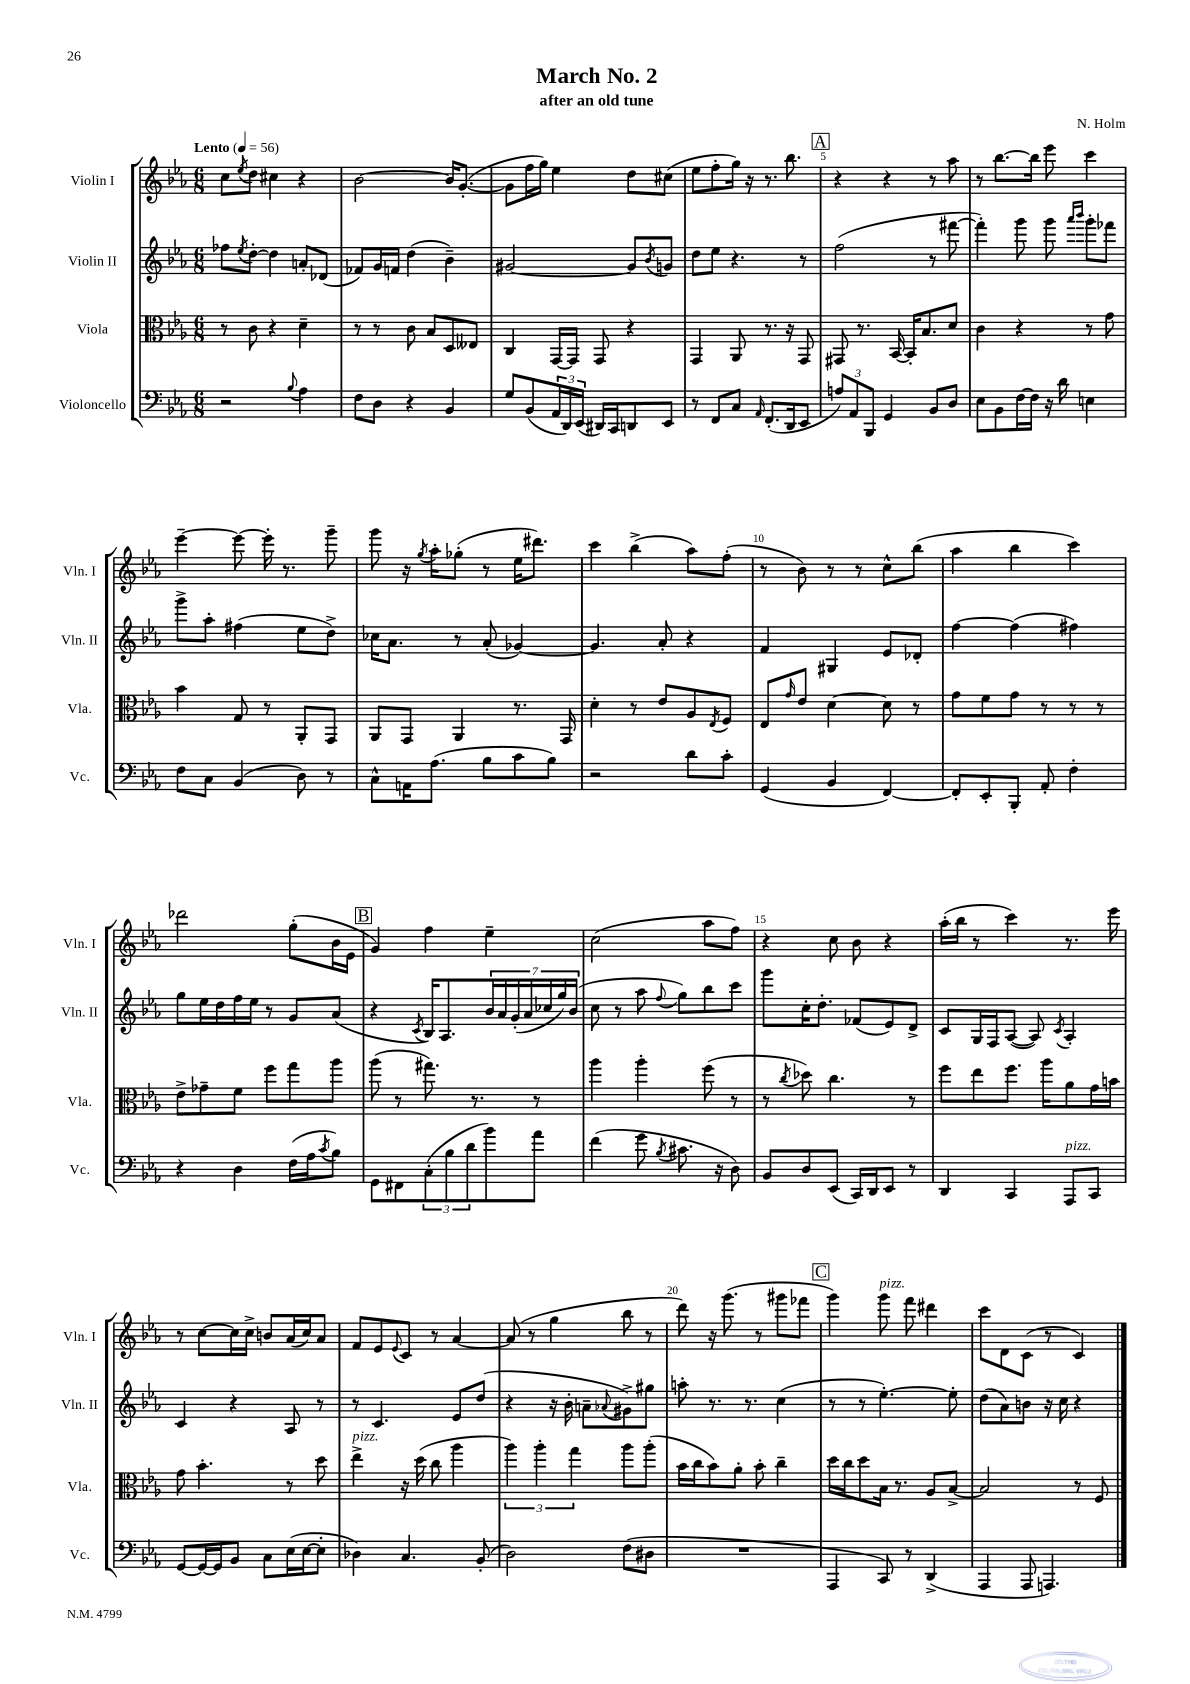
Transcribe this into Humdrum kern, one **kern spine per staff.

**kern	**kern	**kern	**kern
*staff4	*staff3	*staff2	*staff1
*clefF4	*clefC3	*clefG2	*clefG2
*k[b-e-a-]	*k[b-e-a-]	*k[b-e-a-]	*k[b-e-a-]
*M6/8	*M6/8	*M6/8	*M6/8
*MM56	*MM56	*MM56	*MM56
2r	8r	8ff-	8cc
.	.	8qee-	8qee-
.	8c	[8dd'	8dd
.	4r	4dd]	4cc#
8qqB-	.	.	.
4A-	4d~	8a'	4r
.	.	(8d-	.
=	=	=	=
8F	8r	8f-)	[2b-
8D	8r	16g	.
.	.	16f	.
4r	8c	(4dd	.
.	8B-	.	.
4BB-	8D	4b-~)	16b-]
.	.	.	([8.g'
.	8E--	.	.
=	=	=	=
8G	4C	[2g#	8g]
(8BB-	.	.	16ff
.	.	.	16gg)
24AA-	[16GG	.	4ee-
24DD)	.	.	.
.	16GG]	.	.
(24EE-	.	.	.
16DD#)	8GG	.	.
16CC	.	.	.
8DD	4r	8g#]	8dd
.	.	8qb-	.
8EE-	.	8g	(8cc#
=	=	=	=
8r	4GG	8dd	8ee-
8FF	.	8ee-	8ff'
8C	8AA-	4.r	16gg)
.	.	.	16r
16qqAA-	.	.	.
(8.FF'	8.r	.	8.r
16DD	16r	.	8.bb-
8EE-	8GG	8r	.
=	=	=	=
12A)	8GG#	(2ff	4r
12AA-	.	.	.
.	8.r	.	.
12BBB-	.	.	.
4GG	.	.	4r
.	[16BB-	.	.
.	16BB-']	.	.
.	8.B-	.	.
8BB-	.	8r	8r
8D	8d	[8fff#	8aa-
=	=	=	=
8E-	4c	4fff#'])	8r
8BB-	.	.	[8.bb-
[16F	4r	8ggg	.
16F]	.	.	16bb-]
16r	.	8ggg	8eee-
16d	.	.	.
.	.	16qqaaa-	.
.	.	16qqbbb-	.
4E	8r	8ggg'	4ccc
.	8g	8fff-	.
=	=	=	=
8F	4b-	8ggg^	[4eee-~
8C	.	8aa-'	.
(4BB-	8G	(4ff#	8eee-_
.	8r	.	16eee-']
.	.	.	8.r
8D)	8AA-'	8ee-	.
8r	8GG	8dd^)	8ggg~
=	=	=	=
8C^^	8AA-	16cc-	8ggg
.	.	8.a-	.
16AA	8GG	.	16r
.	.	.	8qgg
(8.A-	.	.	16aa-'
.	4AA-	8r	(8gg-'
8B-	.	(8a-'	8r
8c	8.r	[4g-)	16ee-
.	.	.	8.ddd#)
8B-)	.	.	.
.	16GG	.	.
=	=	=	=
2r	4d'	4.g-]	4ccc
.	8r	.	(4bb-^
.	8e-	8a-'	.
8d	8A-	4r	8aa-)
.	8qE-	.	.
8c'	8F	.	(8ff'
=	=	=	=
(4GG	8E-	4f	8r
.	16qqg	.	.
.	8e-	.	8b-)
4BB-	[4d	4G#	8r
.	.	.	8r
[4FF)	8d]	8e-	8cc^^
.	8r	8d-'	(8bb-
=	=	=	=
8FF']	8g	[4ff	4aa-
8EE-'	8f	.	.
8BBB-'	8g	(4ff]	4bb-
8AA-'	8r	.	.
4F'	8r	4ff#)	4ccc)
.	8r	.	.
=	=	=	=
4r	8e-^	8gg	2ddd-
.	8g-~	16ee-	.
.	.	16dd	.
4D	8f	16ff	.
.	.	16ee-	.
.	8ff	8r	.
(16F	8gg	8g	(8gg'
16A-	.	.	.
8qc	.	.	.
8B-)	8aa-	(8a-	16b-
.	.	.	16e-
=	=	=	=
8GG	(8aa-	4r	4g)
8FF#	8r	.	.
.	.	8qc	.
(12C'	8.gg#)	16B-)	4ff
.	.	8.A-	.
12B-	.	.	.
12d	.	.	.
.	8.r	.	.
8b-)	.	28b-	4ee-~
.	.	28a-	.
.	.	(28g'	.
.	.	28a-	.
8a-	8r	.	.
.	.	28cc-	.
.	.	28gg)	.
.	.	(28b-	.
=	=	=	=
(4f	4aa-	8cc	(2cc
.	.	8r	.
8g	4aa-'	8aa-	.
8qB-	.	8qqff	.
8.c#	.	8gg)	.
.	(8ff	8bb-	8aa-
16r	.	.	.
8D)	8r	8ccc	8ff)
=	=	=	=
8BB-	8r	8ggg	4r
.	8qcc	.	.
8D	8dd-)	16cc'	.
.	.	8.dd'	.
(8EE-	4.cc	.	8cc
16CC)	.	(8f-	8b-
16DD	.	.	.
8EE-	.	8e-)	4r
8r	8r	8d^	.
=	=	=	=
4DD	8ff	8c	(16aa-'
.	.	.	16bb-
.	8ee-	16G	8r
.	.	16F	.
4CC	8.ff	([8A-	4ccc)
.	.	8A-])	.
.	16aa-	.	.
.	.	8qc	.
8AAA-	8a-	4A-'	8.r
8CC	16g	.	.
.	16b	.	16eee-
=	=	=	=
[8GG	8g	4c	8r
16GG_	4.b-'	.	[8cc
16GG]	.	.	.
8BB-	.	4r	16cc]
.	.	.	16cc^
8C	.	.	8b
(16E-	8r	8A-	(16a-
[16E-	.	.	16cc)
8E-']	8dd	8r	8a-
=	=	=	=
4D-)	4ee-^	8r	8f
.	.	4.c	8e-
.	.	.	8qqe-
4.C	16r	.	8c
.	(16dd	.	.
.	8cc	.	8r
.	4aa-	8e-	[4a-
(8BB-'	.	(8dd	.
=	=	=	=
2D)	6aa-)	4r	(8a-]
.	.	.	8r
.	6aa-'	.	.
.	.	16r	4gg
.	.	16b-'	.
.	6gg	.	.
.	.	8a~	.
.	.	8qqa-	.
(8F	8aa-	8g#^)	8bb-
8D#	(8aa-'	8gg#	8r
=	=	=	=
2.r	16b-	8aa'	8ddd)
.	16cc	.	.
.	8b-)	8.r	16r
.	.	.	(8.ggg
.	8a-'	.	.
.	.	8.r	.
.	8b-'	.	8r
.	4cc~	(4cc	8ggg#
.	.	.	8fff-
=	=	=	=
4AAA-	16dd	8r	4ggg)
.	16cc	.	.
.	8dd	8r	.
8CC)	16B-	[4.ee-')	8ggg
.	8.r	.	.
8r	.	.	8fff
(4DD^	8A-	.	4ddd#
.	[8B-^	8ee-']	.
=	=	=	=
4AAA-	2B-]	(8dd	8ccc
.	.	8a-)	8d
8AAA-	.	8b	(8c
4.AAA)	.	16r	8r
.	.	16cc	.
.	8r	4r	4c)
.	8F	.	.
==	==	==	==
*-	*-	*-	*-
